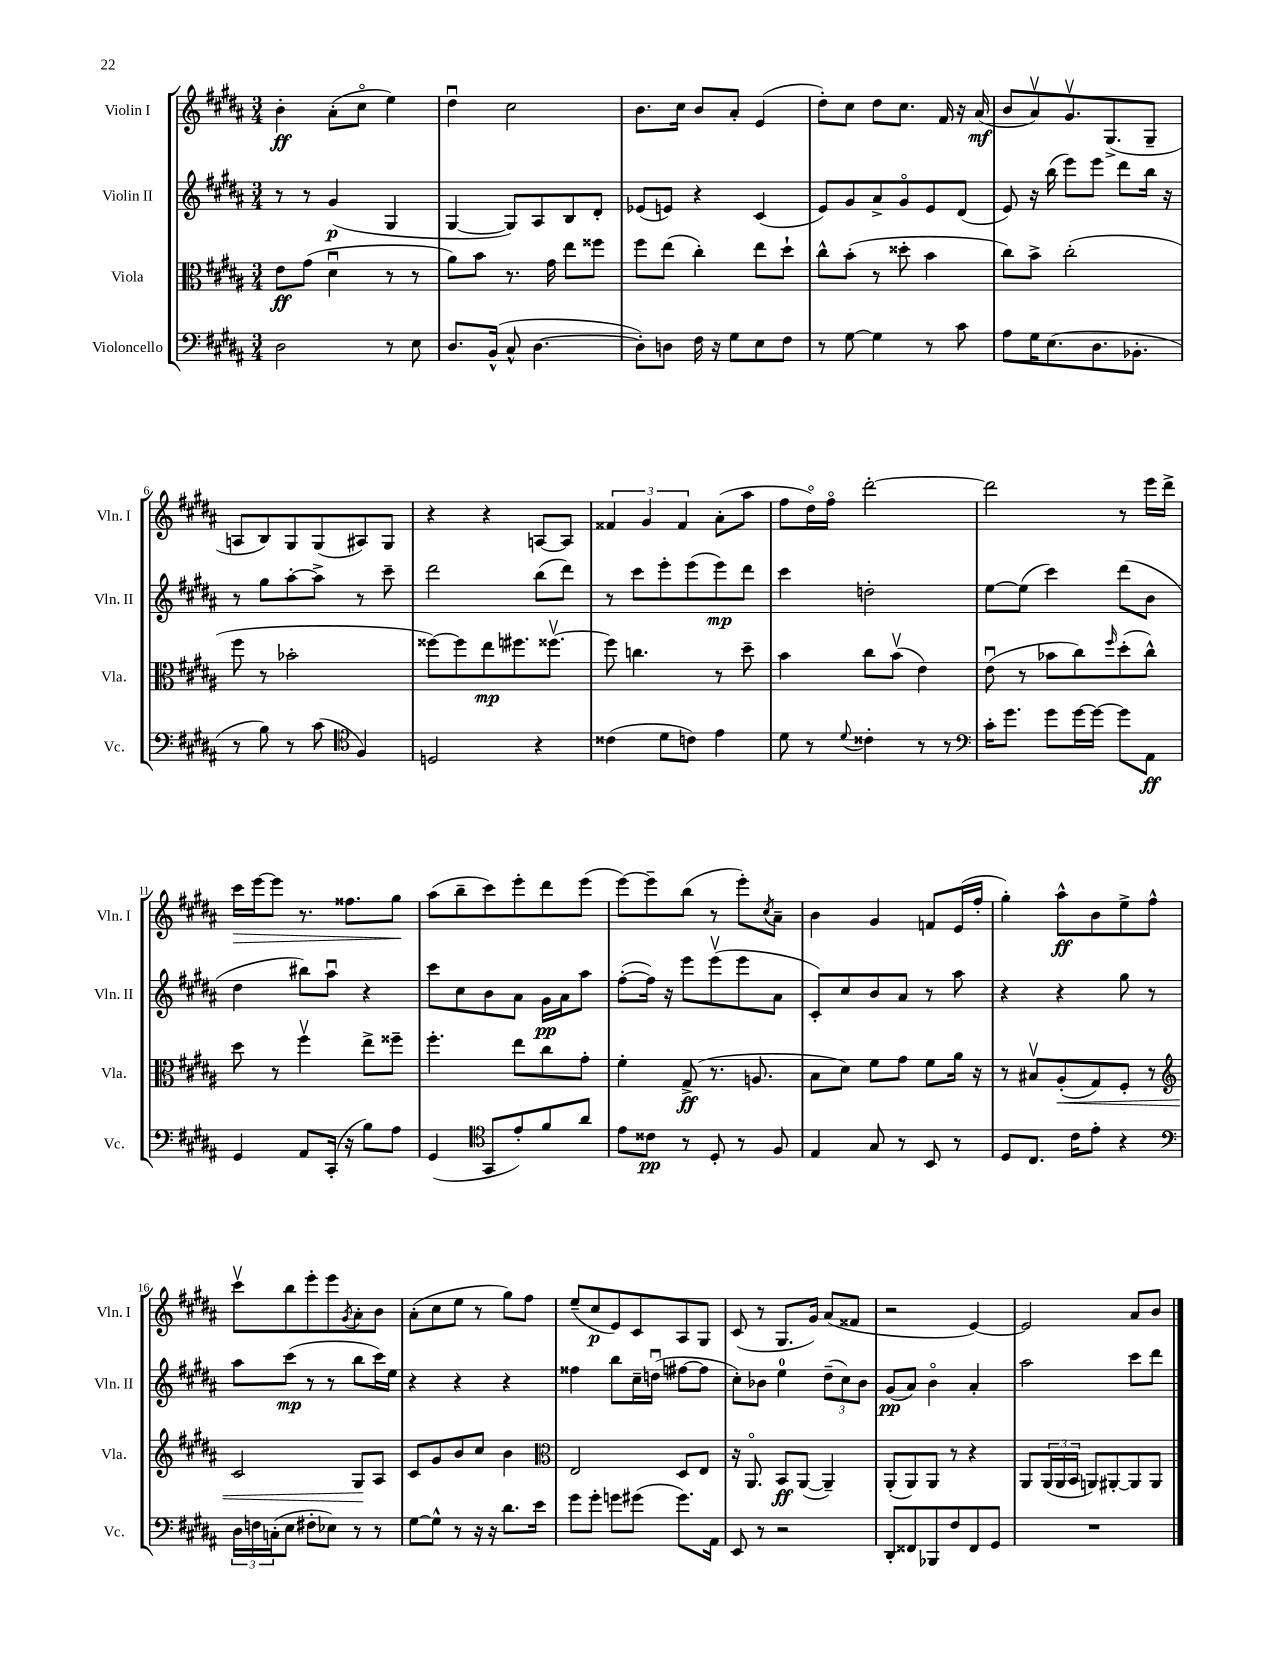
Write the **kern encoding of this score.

**kern	**kern	**kern	**kern
*staff4	*staff3	*staff2	*staff1
*clefF4	*clefC3	*clefG2	*clefG2
*k[f#c#g#d#a#]	*k[f#c#g#d#a#]	*k[f#c#g#d#a#]	*k[f#c#g#d#a#]
*M3/4	*M3/4	*M3/4	*M3/4
2D#	8e	8r	4b'
.	(8g#	8r	.
.	4d#u	(4g#	(8a#'
.	.	.	8cc#o
8r	8r	4G#	4ee)
8E	8r	.	.
=	=	=	=
8.D#	8a#)	[4G#	4dd#u
.	8b	.	.
(16BB^^	.	.	.
8C#^^	8.r	8G#])	2cc#
[4.D#	.	8A#	.
.	16g#	.	.
.	8ee	8B	.
.	8ff##	8d#'	.
=	=	=	=
8D#'])	8ff#	(8e-	8.b
8D	(8ee	8e)	.
.	.	.	16cc#
16F#	4cc#')	4r	8b
16r	.	.	.
8G#	.	.	8a#'
8E	8ee	(4c#	(4e
8F#	8dd#`	.	.
=	=	=	=
8r	8cc#^^	8e)	8dd#')
[8G#	(8b'	8g#	8cc#
4G#]	8r	8a#^	8dd#
.	8dd##'	8g#o	8.cc#
8r	4b	8e	.
.	.	.	16f#
8c#	.	(8d#	16r
.	.	.	(16a#
=	=	=	=
8A#	8cc#)	8e)	8b
16G#	8b^	16r	8a#v)
(8.E	.	(16bb	.
.	(2cc#'	8eee)	8.g#v
8.D#	.	8eee	.
.	.	.	(8.G#^
.	.	8ddd#	.
8.BB-'	.	.	.
.	.	16bb	8G#~
.	.	16r	.
=	=	=	=
8r	8ff#	8r	8A
8B)	8r	8gg#	8B)
8r	2b-'	[8aa#'	8G#
(8c#	.	8aa#^]	(8G#
*clefC4	*	*	*
4F#)	.	8r	8A#)
.	.	8ccc#~	8G#
=	=	=	=
2D	[8ff##)	2ddd#	4r
.	8ff##]	.	.
.	8ee	.	4r
.	8.ff#	.	.
4r	.	(8bb	[8A
.	[8.ff##v	.	.
.	.	8ddd#)	8A]
=	=	=	=
(4c##	8ff##]	8r	6f##
.	4.cc	8ccc#	.
.	.	.	6g#
8d#	.	8eee'	.
.	.	.	6f##
8c)	.	(8eee	.
4e	8r	8eee)	(8a#'
.	8dd#~	8ddd#	8aa#
=	=	=	=
8d#	4b	4ccc#	8ff#
8r	.	.	16dd#o)
.	.	.	16ff#o
8qqd#	.	.	.
4c##'	8cc#	2dd'	[2ddd#'
.	(8bv	.	.
8r	4e)	.	.
8r	.	.	.
=	=	=	=
*clefF4	*	*	*
16c#'	(8eu	[8ee	2ddd#]
8.g#	.	.	.
.	8r	(8ee]	.
8g#	8b-	4ccc#)	.
[16g#	8cc#)	.	.
16g#_	.	.	.
.	16qqff#	.	.
8g#]	(8dd#'	(8ddd#	8r
8AA#	8cc#^^)	8b	16eee
.	.	.	16ddd#^
=	=	=	=
4GG#	8dd#	4dd#	16ccc#
.	.	.	[16eee
.	8r	.	8eee]
8AA#	4ff#v	8bb#)	8.r
(16CC#'	.	8aa#u	.
16r	.	.	8.ff##
8B)	8ee^	4r	.
8A#	8ff##~	.	8gg#
=	=	=	=
(4GG#	4.ff#'	8ccc#	(8aa#
.	.	8cc#	8bb~
*clefC4	*	*	*
8GG#	.	8b	8ccc#)
8e')	8ee	8a#	8eee'
8f#	8cc#	16g#	8ddd#
.	.	16a#	.
8a#	8g#'	8aa#	(8eee
=	=	=	=
8e	4f#'	([8ff#'	[8eee)
8c##	.	16ff#])	8eee~]
.	.	16r	.
8r	(8G#^	8eee	(8bb
8D#'	8.r	(8eeev	8r
8r	.	8eee	8eee')
.	8.A	.	.
.	.	.	8qcc#
8F#	.	8a#	8a#~
=	=	=	=
4E	8B	8c#')	4b
.	8d#)	8cc#	.
8G#	8f#	8b	4g#
8r	8g#	8a#	.
8BB	8f#	8r	8f
8r	16a#	8aa#	(16e
.	16r	.	16ff#'
=	=	=	=
8D#	8r	4r	4gg#')
8.C#	8B#v	.	.
.	(8A#'	4r	8aa#^^
16c#	.	.	.
8e'	8G#)	.	8b
4r	8F#'	8gg#	8ee^
.	8r	8r	8ff#^^
=	=	=	=
*clefF4	*clefG2	*	*
24D#	2c#	8aa#	8ccc#v
24F	.	.	.
(24C'	.	.	.
8E	.	(8ccc#	8bb
8F#'	.	8r	8eee'
8E-)	.	8r	8eee
.	.	.	8qg#
8r	8G#	8bb	8a#'
8r	8A#	16ccc#)	8b
.	.	16ee	.
=	=	=	=
[8G#	8c#	4r	(8a#'
8G#^^]	8g#	.	8cc#
8r	8b	4r	8ee
16r	8cc#	.	8r
16r	.	.	.
8.d#	4b	4r	8gg#)
.	.	.	8ff#
16e	.	.	.
=	=	=	=
*	*clefC3	*	*
8g#	2E	4ff##	(8ee~
8g#'	.	.	8cc#
8g	.	8bb	8e)
(8g#	.	16cc#~	8c#
.	.	(16ddu	.
8.g#)	8D#	[8ff#	8A#
.	8E	8ff#]	8G#
16AA#	.	.	.
=	=	=	=
8EE	16r	8cc#')	(8c#
.	8.AA#o	.	.
8r	.	8b-	8r
2r	8BB	4ee	8.G#
.	([8AA#	.	.
.	.	.	16g#)
.	4AA#~])	(12dd#~	(8a#
.	.	12cc#)	.
.	.	.	8f##
.	.	12b-	.
=	=	=	=
8DD#'	(8AA#'	(8g#	2r
8FF##	8AA#)	8a#)	.
8BBB-	8AA#	4bo	.
8F#	8r	.	.
8FF##	4r	4a#'	[4e)
8GG#	.	.	.
=	=	=	=
2.r	8AA#	2aa#	2e]
.	(24AA#	.	.
.	24AA#	.	.
.	24BB	.	.
.	8AA)	.	.
.	[8AA#'	.	.
.	8AA#]	8ccc#	8a#
.	8AA#	8ddd#	8b
==	==	==	==
*-	*-	*-	*-
